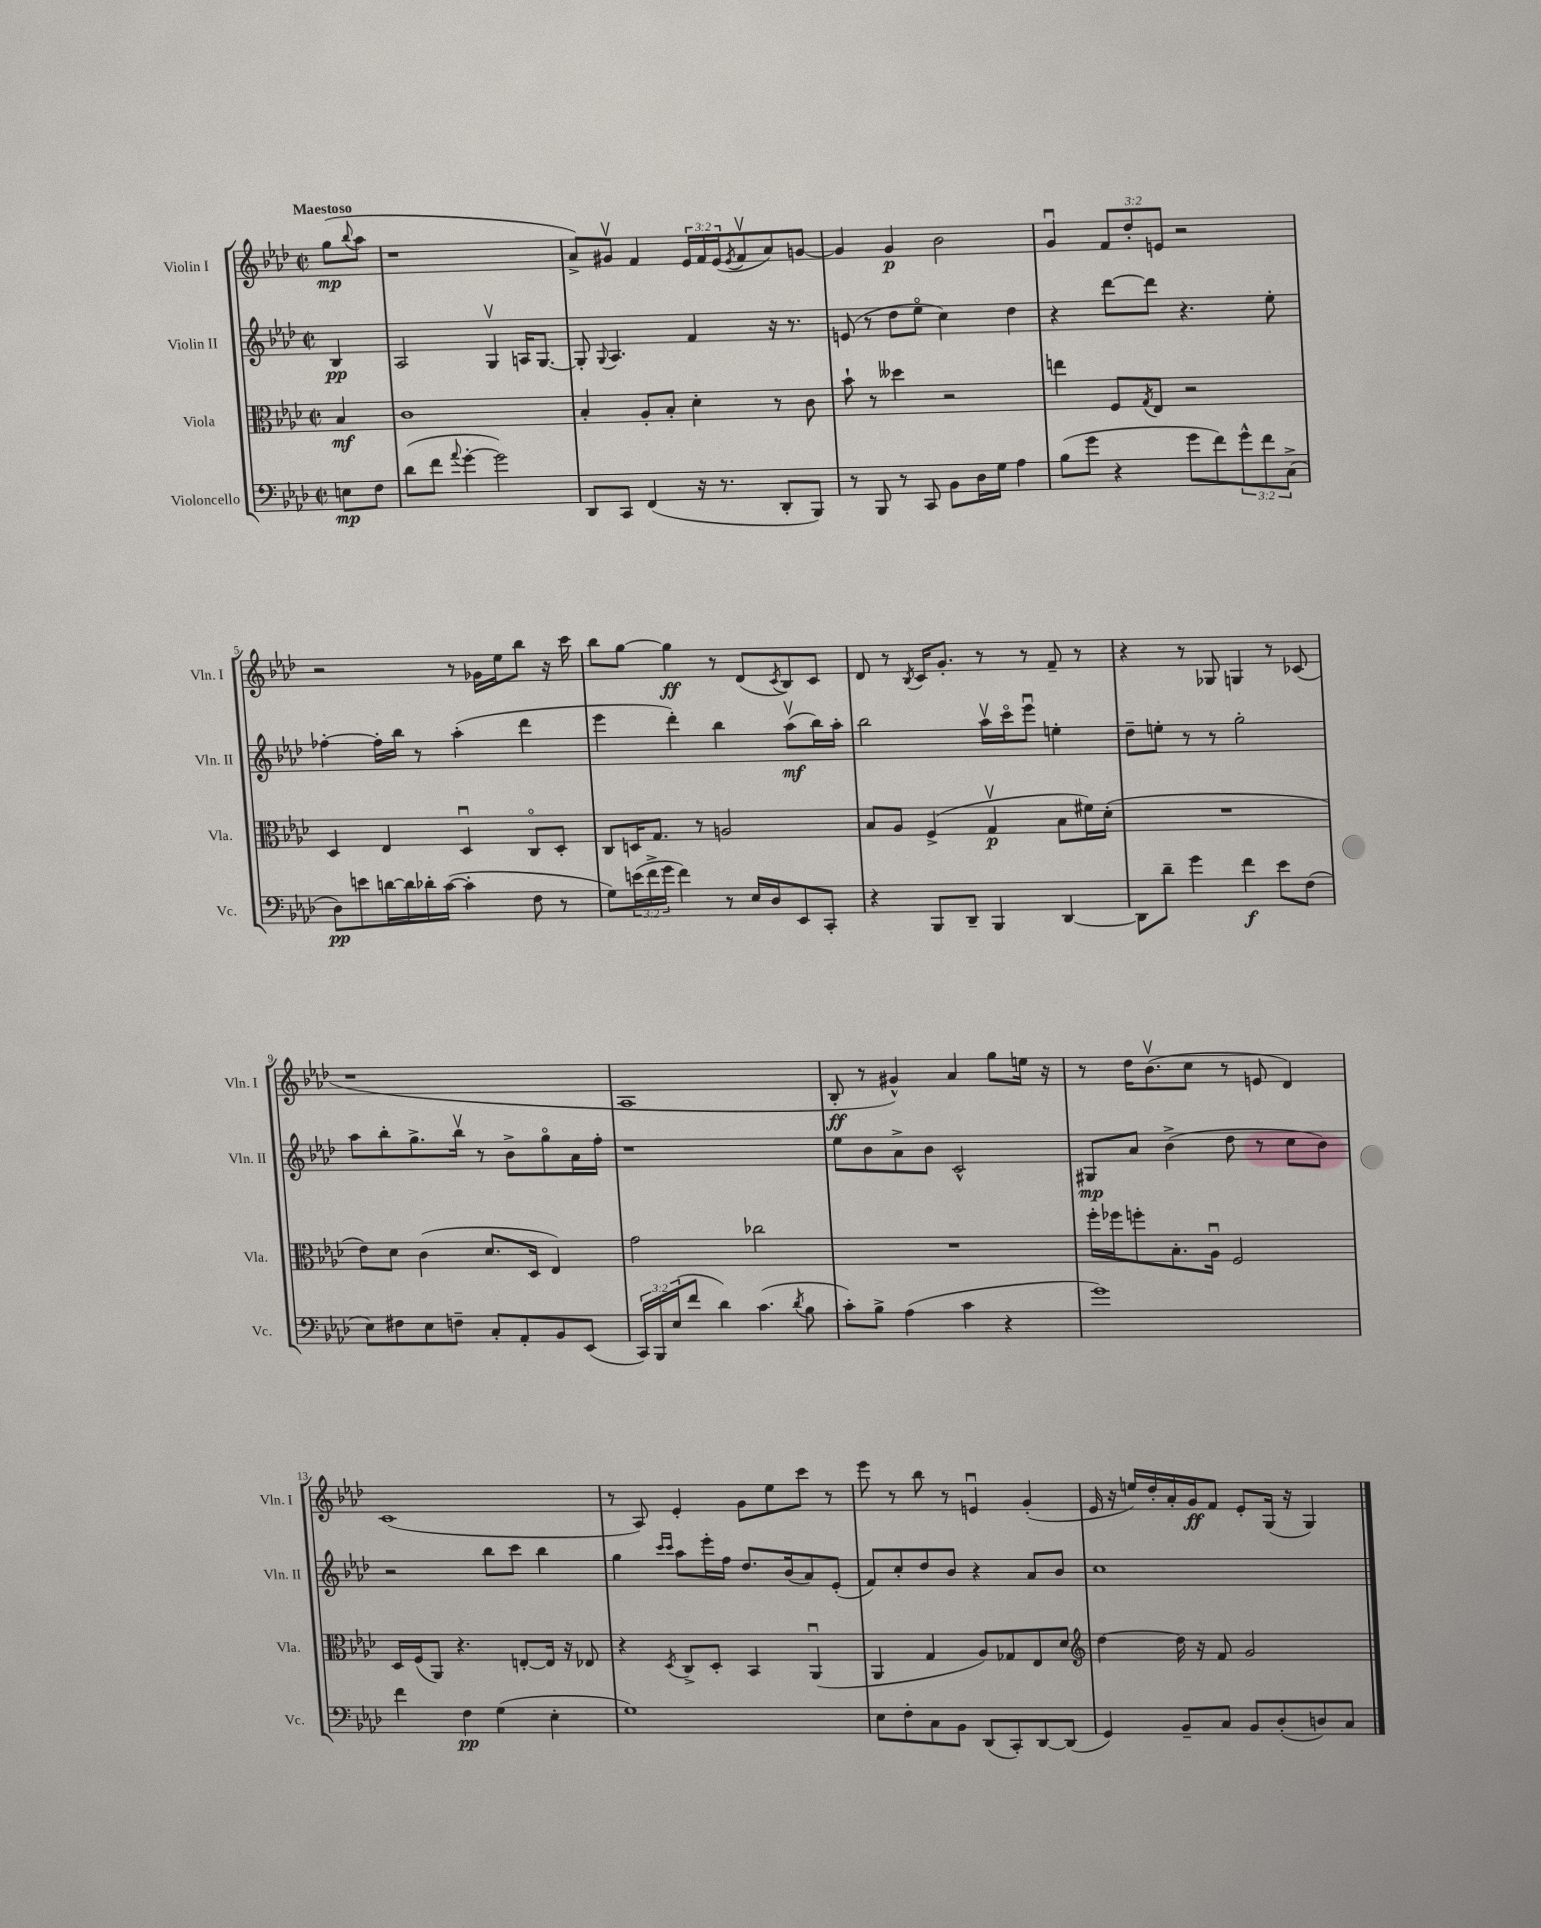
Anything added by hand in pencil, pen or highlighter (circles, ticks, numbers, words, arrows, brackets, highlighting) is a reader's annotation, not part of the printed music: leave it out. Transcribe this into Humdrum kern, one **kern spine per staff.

**kern	**kern	**kern	**kern
*staff4	*staff3	*staff2	*staff1
*clefF4	*clefC3	*clefG2	*clefG2
*k[b-e-a-d-]	*k[b-e-a-d-]	*k[b-e-a-d-]	*k[b-e-a-d-]
*M2/2	*M2/2	*M2/2	*M2/2
*met(c|)	*met(c|)	*met(c|)	*met(c|)
8E	4B-	4B-	(8gg
.	.	.	8qqbb-
8F	.	.	8aa-
=	=	=	=
(8d-	1c	2A-	1r
8f	.	.	.
8qqa-	.	.	.
[4g'	.	.	.
2g])	.	4Gv	.
.	.	16A	.
.	.	[8.G	.
=	=	=	=
8DD-	4B-'	8G']	8a-^)
.	.	8qqG	.
8CC	.	4.A-	8g#v
(4FF	8A-'	.	4f
.	8B-'	.	.
16r	4d-'	4f	24e-
.	.	.	24f
8.r	.	.	.
.	.	.	(24e-
.	.	.	8qe-
.	.	.	8fv
8DD-'	8r	16r	8a-)
.	.	8.r	.
8BBB-)	8c	.	[8g
=	=	=	=
8r	8b-`	(8e	4g]
8BBB-	8r	8r	.
8r	4dd--	8dd-	4g
8CC	.	8ee-o	.
8BB-	2r	4cc)	2b-
16D-	.	.	.
16G	.	.	.
4A-	.	4dd-	.
=	=	=	=
(8B-	4ee	4r	4gu
8g	.	.	.
4r	8F	[8ddd-	12f
.	.	.	12dd-'
.	8qG	.	.
.	8E-	8ddd-]	.
.	.	.	12e
8g	2r	4.r	2r
8f)	.	.	.
12g^^	.	.	.
12f	.	.	.
.	.	8ee-'	.
(12C^	.	.	.
=	=	=	=
8D-)	4D-	[4ff-'	2r
8e	.	.	.
[16d	4E-	16ff-']	.
16d]	.	16bb-	.
16d-'	.	8r	.
([16c	.	.	.
4c']	4D-u	(4aa-'	8r
.	.	.	16g-
.	.	.	16ee-
8F	8Co	4ddd-	8bb-
8r	8D-'	.	16r
.	.	.	16ccc
=	=	=	=
8G)	8C	4eee-	8bb-
(24e	16D	.	[8gg
24f^	.	.	.
.	8.G	.	.
24g	.	.	.
4f)	.	4ddd-')	4gg]
.	8r	.	.
8r	2A	4bb-	8r
16E-	.	.	(8d-
16D-	.	.	.
.	.	.	8qc
8EE-	.	(8aa-v	8B-)
8CC'	.	16bb-)	8c
.	.	16aa-'	.
=	=	=	=
4r	8B-	2bb-	8d-
.	8A-	.	8r
.	.	.	8qB-
8BBB-	(4F^	.	16c
.	.	.	8.g'
8DD-~	.	.	.
4BBB-	4Gv	16aa-v	8r
.	.	16ccco	.
.	.	8eee-u	8r
[4DD-	8B-	4ee'	8f~
.	16f#)	.	8r
.	(16d-'	.	.
=	=	=	=
8DD-]	1r	8dd-~	4r
8d-~	.	8ee'	.
4g	.	8r	8r
.	.	8r	8G-
4f	.	2gg'	4G
8e-	.	.	8r
(8F	.	.	(8c-
=	=	=	=
8E-)	8e-)	8aa-	1r
8F#	8d-	8bb-'	.
8E-	(4c	8.gg^	.
8F~	.	.	.
.	.	16bb-v	.
8C'	8.d-	8r	.
8AA-'	.	8b-^	.
.	16D-	.	.
8BB-	4E-)	8ggo	.
(8EE-	.	16a-	.
.	.	16ff'	.
=	=	=	=
24CC)	2g	1r	1A-
24BBB-	.	.	.
(24E-	.	.	.
8f	.	.	.
4d-)	.	.	.
(4.c	2cc-	.	.
8qd-	.	.	.
8B-	.	.	.
=	=	=	=
8c')	1r	8ee-	8B-'
8B-^	.	8b-	8r
(4A-	.	8a-^	4g#^^)
.	.	8b-	.
4c	.	2c^^	4a-
4r	.	.	8gg
.	.	.	16ee
.	.	.	16r
=	=	=	=
1g)	16ff'	8G#	8r
.	16ff-	.	.
.	8ff'	8a-	16dd-
.	.	.	(8.b-v
.	8.B-'	(4b-^	.
.	.	.	8cc
.	16A-u	.	.
.	2F	8dd-	8r
.	.	8r	8e
.	.	8cc	4d-)
.	.	8b-)	.
=	=	=	=
4f	16D-	2r	(1c
.	(16F	.	.
.	8AA-)	.	.
4F	4.r	.	.
(4G	.	8bb-	.
.	[8E'	8ccc	.
4E-'	16E]	4bb-	.
.	16r	.	.
.	8E-	.	.
=	=	=	=
1G)	4r	4gg	8r
.	.	.	8A-)
.	.	16qqccc	.
.	8qD-	16qqccc	.
.	8C^	8aa-	4e-'
.	8D-'	16eee-'	.
.	.	16ff	.
.	4BB-	8.dd-	8g
.	.	.	8ee-
.	.	(16b-	.
.	(4AA-u	8a-)	8ccc
.	.	(8e-'	8r
=	=	=	=
8E-	4AA-	8f)	8eee-
8F'	.	8cc'	8r
8C	4G	8dd-	8bb-
8BB-	.	8b-	8r
(8DD-	8A-)	4r	4eu
8CC')	8G-	.	.
[8DD-	8E-	8a-	(4g'
(8DD-]	8d-	8b-	.
=	=	=	=
*	*clefG2	*	*
4GG)	[4dd-	1cc	16e-
.	.	.	16r
.	.	.	16ee)
.	.	.	16dd-'
8BB-~	16dd-]	.	16a-'
.	16r	.	16g
8C	8f	.	8f
8BB-	2g	.	8e-'
(8D-'	.	.	(16G
.	.	.	16r
8D)	.	.	4G)
8C	.	.	.
==	==	==	==
*-	*-	*-	*-
